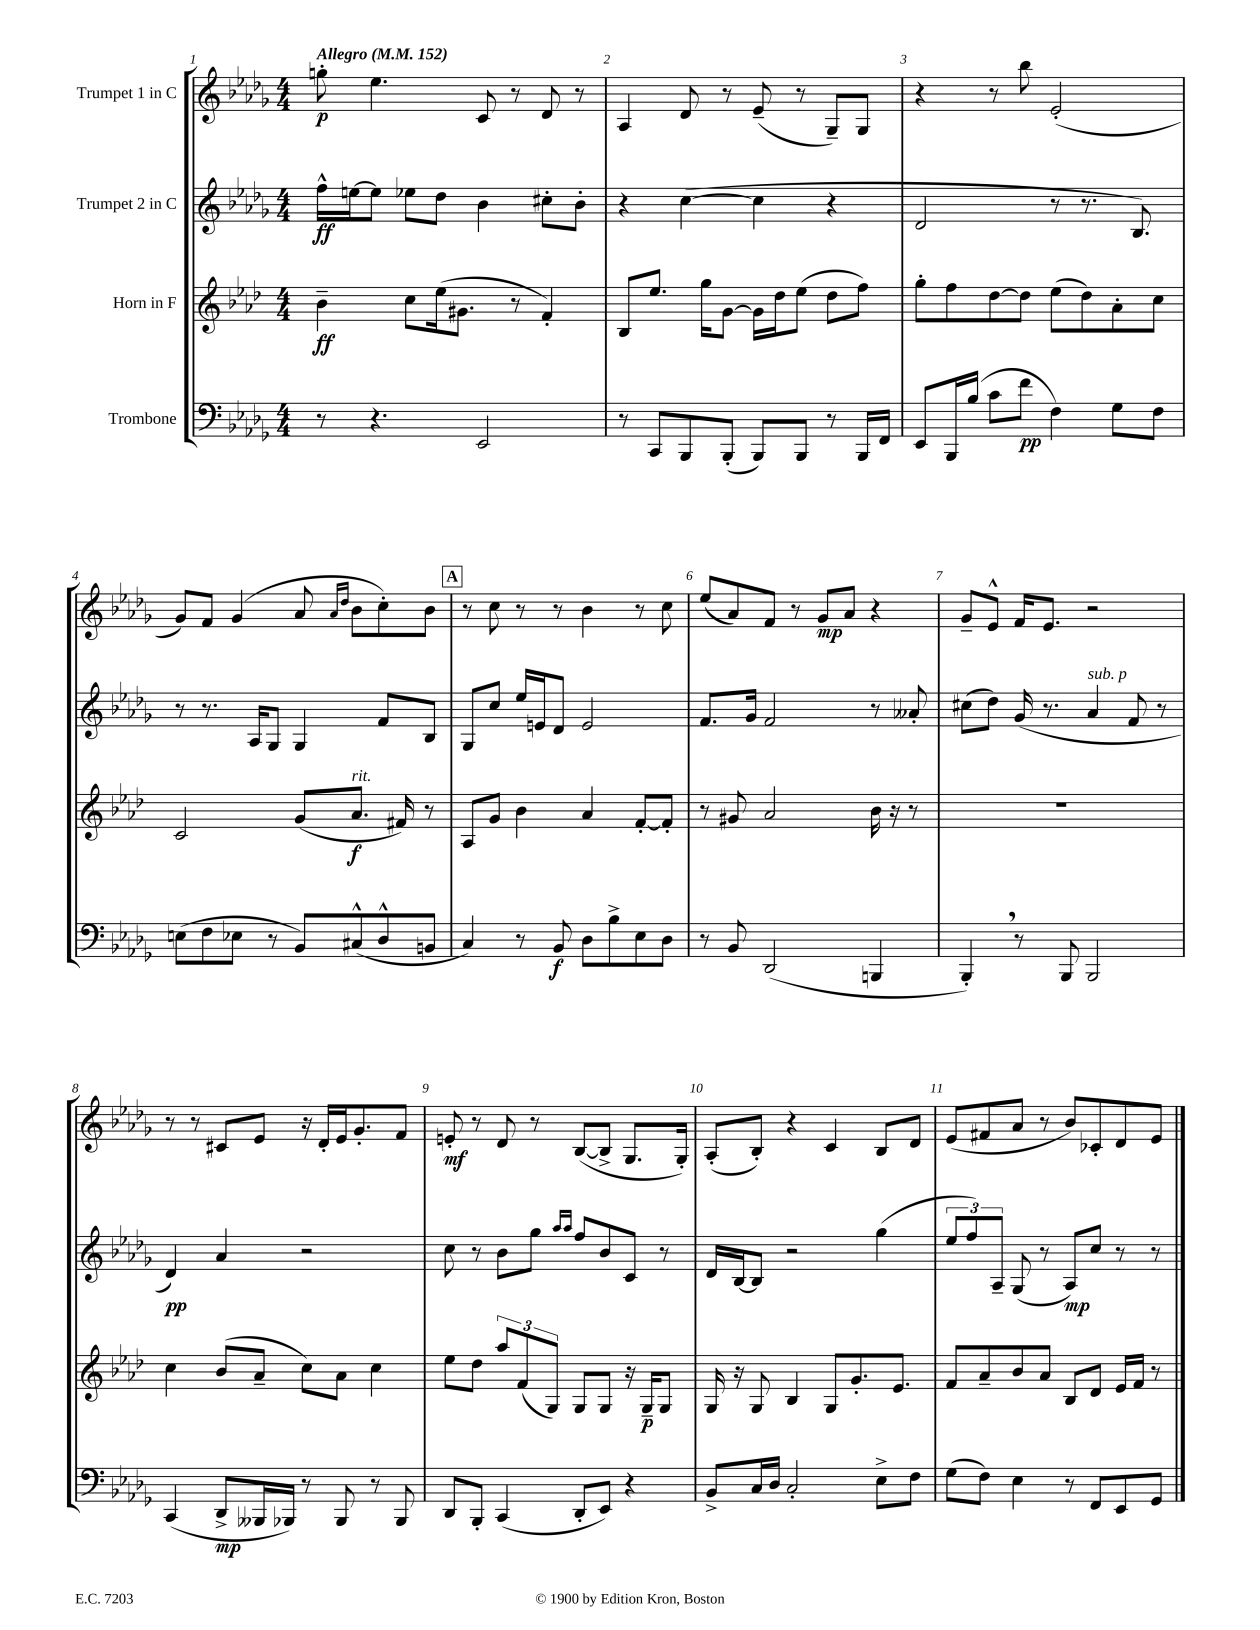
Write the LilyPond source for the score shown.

<<
\new StaffGroup <<
\new Staff = "s0" \with { instrumentName = "Trumpet 1 in C" } {
    \clef treble \key des \major \numericTimeSignature \time 4/4 \tempo "Allegro" 4 = 152
    g''8-.\p ees''4. c'8 r8 des'8 r8 |
    aes4 des'8 r8 ees'8--( r8 ges8--) ges8 |
    r4 r8 bes''8 ees'2-.( |
    ges'8) f'8 ges'4( aes'8 \grace { aes'16 des''16 } bes'8 c''8-.) bes'8 |
    \mark \markup { \box "A" } r8 c''8 r8 r8 bes'4 r8 c''8 |
    ees''8( aes'8) f'8 r8 ges'8\mp aes'8 r4 |
    ges'8-- ees'8-^ f'16 ees'8. r2 |
    r8 r8 cis'8 ees'8 r16 des'16-. ees'16 ges'8.-. f'8 |
    e'8-.\mf r8 des'8 r8 bes8~( bes8-> ges8. ges16-.) |
    aes8-.( bes8-.) r4 c'4 bes8 des'8 |
    ees'8( fis'8 aes'8 r8 bes'8) ces'8-. des'8 ees'8 \bar "|." |
}
\new Staff = "s1" \with { instrumentName = "Trumpet 2 in C" } {
    \clef treble \key des \major \numericTimeSignature \time 4/4
    f''16-^\ff e''16~ e''8 ees''8 des''8 bes'4 cis''8-. bes'8-. |
    r4 c''4~( c''4 r4 |
    des'2 r8 r8. bes8.) |
    r8 r8. aes16 ges8 ges4 f'8 bes8 |
    \mark \markup { \box "A" } ges8 c''8 ees''16 e'16 des'8 e'2 |
    f'8. ges'16 f'2 r8 aeses'8-. |
    cis''8( des''8) ges'16( r8. aes'4^\markup { \italic "sub. p" } f'8 r8 |
    des'4\pp) aes'4 r2 |
    c''8 r8 bes'8 ges''8 \grace { aes''16 aes''16 } f''8 bes'8 c'8 r8 |
    des'16 bes16~ bes8 r2 ges''4( |
    \tuplet 3/2 { ees''8 f''8) aes8-- } ges8( r8 aes8\mp) c''8 r8 r8 \bar "|." |
}
\new Staff = "s2" \with { instrumentName = "Horn in F" } {
    \clef treble \key aes \major \numericTimeSignature \time 4/4
    bes'4--\ff c''8 ees''16( gis'8. r8 f'4-.) |
    bes8 ees''8. g''16 g'8~ g'16 des''16 ees''8( des''8 f''8) |
    g''8-. f''8 des''8~ des''8 ees''8( des''8) aes'8-. c''8 |
    c'2 g'8( aes'8.\f^\markup { \italic "rit." } fis'16) r8 |
    \mark \markup { \box "A" } aes8 g'8 bes'4 aes'4 f'8~-. f'8-. |
    r8 gis'8 aes'2 bes'16 r16 r8 |
    r1 |
    c''4 bes'8( aes'8-- c''8) aes'8 c''4 |
    ees''8 des''8 \tuplet 3/2 { aes''8 f'8( g8) } g8 g8 r16 g16--\p g8 |
    g16 r16 g8 bes4 g8 g'8.-. ees'8. |
    f'8 aes'8-- bes'8 aes'8 bes8 des'8 ees'16 f'16 r8 \bar "|." |
}
\new Staff = "s3" \with { instrumentName = "Trombone" } {
    \clef bass \key des \major \numericTimeSignature \time 4/4
    r8 r4. ees,2 |
    r8 c,8 bes,,8 bes,,8-.( bes,,8) bes,,8 r8 bes,,16 f,16 |
    ees,8 bes,,16 bes16( c'8 f'8\pp f4) ges8 f8 |
    e8( f8 ees8 r8 bes,8) cis8-^( des8-^ b,8 |
    \mark \markup { \box "A" } c4) r8 bes,8\f des8 bes8-> ees8 des8 |
    r8 bes,8 des,2( b,,4 |
    bes,,4-.) \breathe r8 bes,,8 bes,,2 |
    c,4( des,8->\mp beses,,16 bes,,16) r8 bes,,8 r8 bes,,8 |
    des,8 bes,,8-. c,4( des,8-. ees,8) r4 |
    bes,8-> c16 des16 c2-. ees8-> f8 |
    ges8( f8) ees4 r8 f,8 ees,8 ges,8 \bar "|." |
}
>>
>>
\layout { \context { \Score \override BarNumber.break-visibility = ##(#f #t #t) barNumberVisibility = #all-bar-numbers-visible } }
